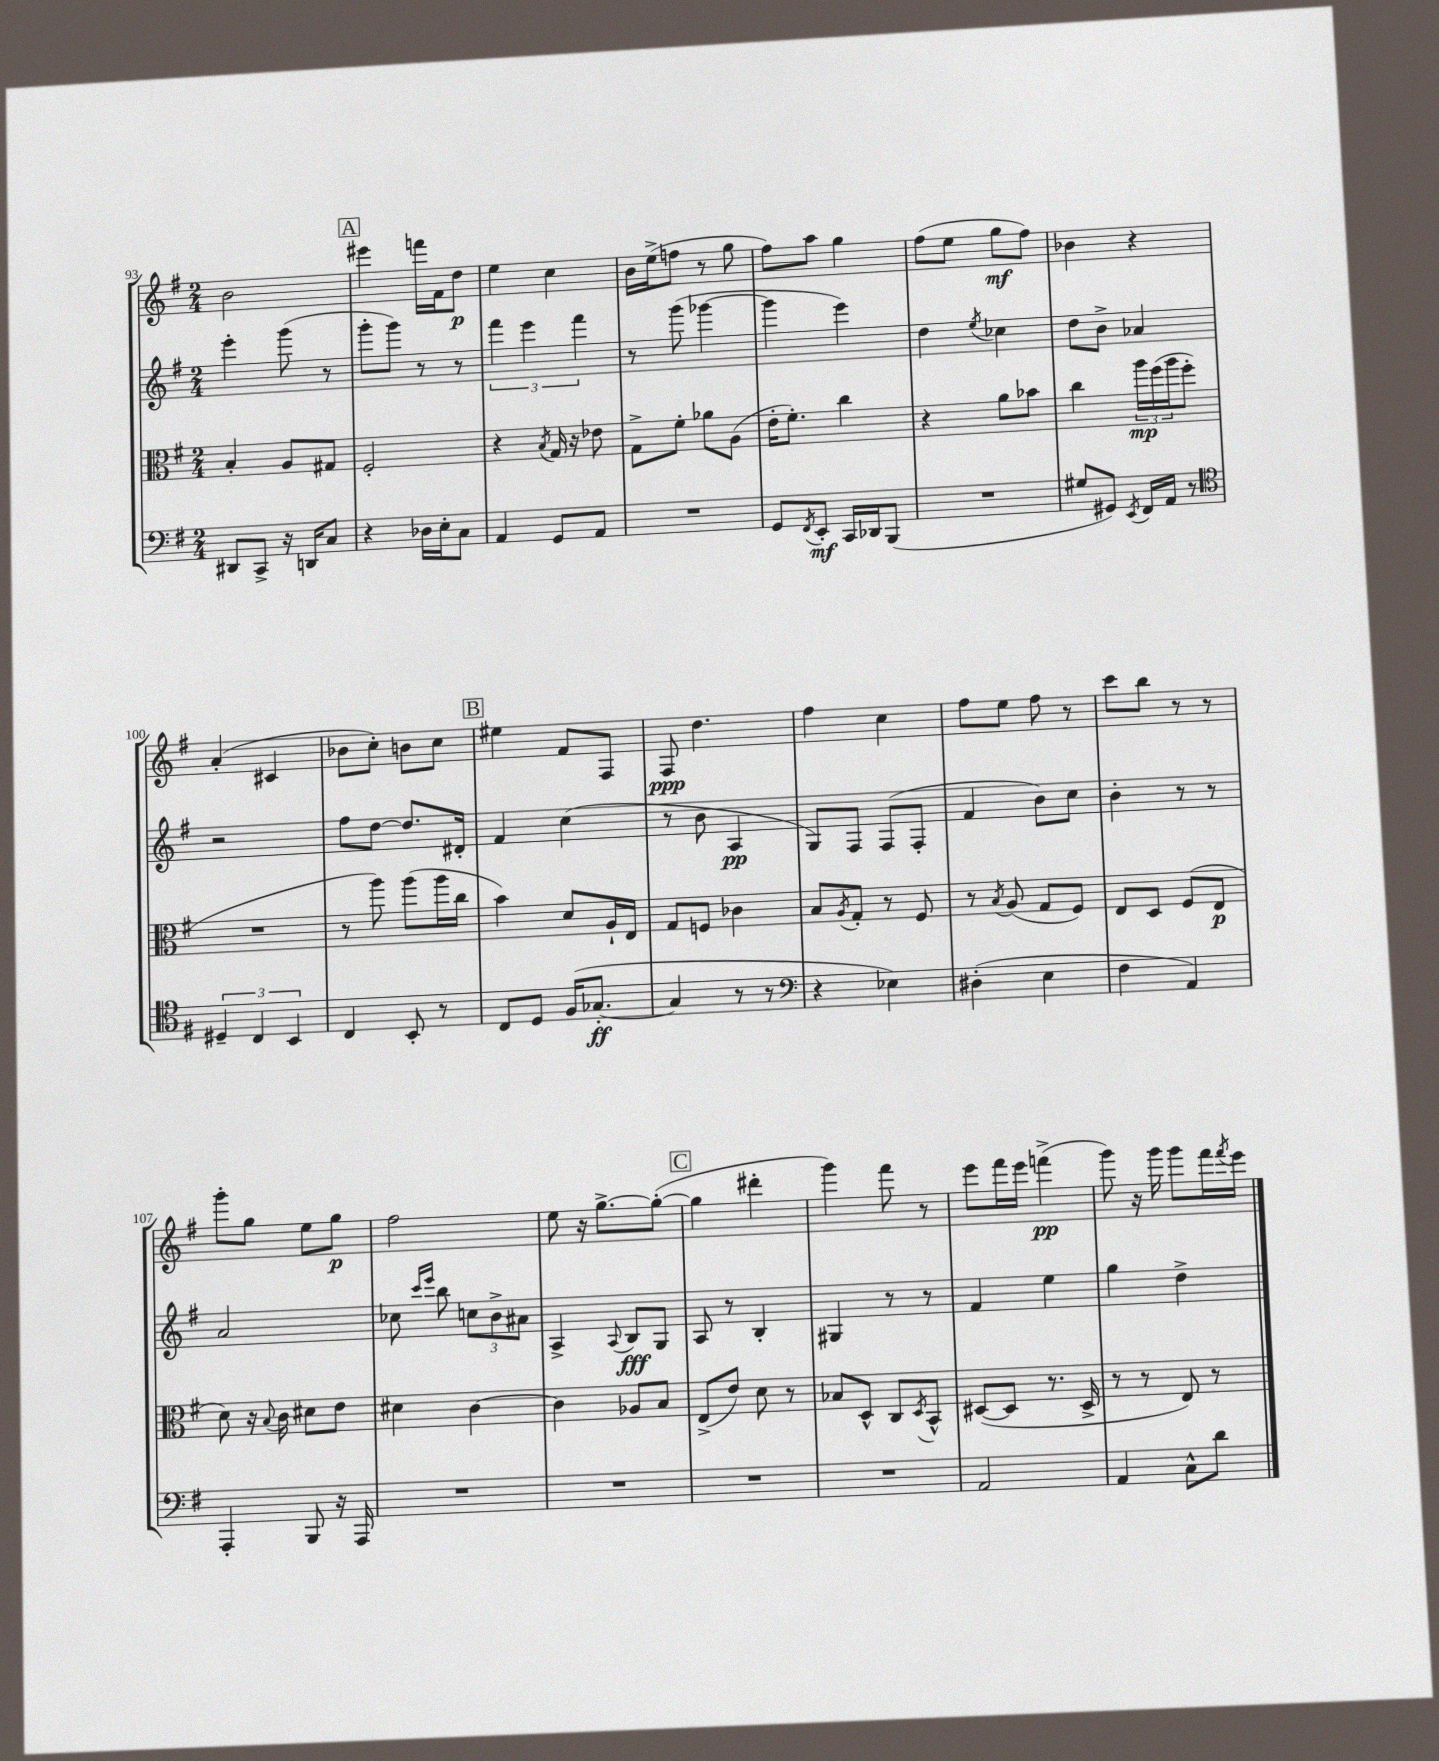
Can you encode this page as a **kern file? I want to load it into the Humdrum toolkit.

**kern	**dynam	**kern	**dynam	**kern	**dynam	**kern	**dynam
*part4	*part4	*part3	*part3	*part2	*part2	*part1	*part1
*staff4	*staff4	*staff3	*staff3	*staff2	*staff2	*staff1	*staff1
*clefF4	*	*clefC3	*	*clefG2	*	*clefG2	*
*k[f#]	*	*k[f#]	*	*k[f#]	*	*k[f#]	*
*M2/4	*	*M2/4	*	*M2/4	*	*M2/4	*
=93	=93	=93	=93	=93	=93	=93	=93
8DD#X/L	.	4B'/	.	4eee'\	.	2b\	.
8CC^/J	.	.	.	.	.	.	.
16r	.	8A/L	.	(8ggg\	.	.	.
16DDn/KL	.	.	.	.	.	.	.
8C/J	.	8G#X/J	.	8r	.	.	.
!!LO:REH:place=s1:t=A
=94	=94	=94	=94	=94	=94	=94	=94
4r	.	2F#'/	.	8ggg'\L	.	4eee#X\	.
.	.	.	.	8ggg\J)	.	.	.
16D-X\LL	.	.	.	8r	.	16fffn\LL	.
16E'\J	.	.	.	.	.	16f#\J	.
8C\J	.	.	.	8r	.	8dd\J	p
=95	=95	=95	=95	=95	=95	=95	=95
4AA/	.	4r	.	6fff#\	.	4ee\	.
.	.	.	.	6eee\	.	.	.
.	.	8qB/	.	.	.	.	.
8GG/L	.	16G/	.	.	.	4cc\	.
.	.	16r	.	.	.	.	.
.	.	.	.	6fff#\	.	.	.
8AA/J	.	8e-X\	.	.	.	.	.
=96	=96	=96	=96	=96	=96	=96	=96
2r	.	8G^\L	.	8r	.	16b\LL	.
.	.	.	.	.	.	(16ee^\J	.
.	.	8f#'\J	.	(8ggg\	.	8ffn\J	.
.	.	8a-X\L	.	[4ggg-X\	.	8r	.
.	.	(8A\J	.	.	.	8gg\	.
=97	=97	=97	=97	=97	=97	=97	=97
8GG/L	.	16e'\KL	.	4ggg-\]	.	8ff#\L)	.
.	.	8.f#'\J)	.	.	.	.	.
8qFF#/	.	.	.	.	.	.	.
8EE'/J	mf	.	.	.	.	8aa\J	.
16CC/LL	.	4cc\	.	4eee\)	.	4gg\	.
16DD-X/J	.	.	.	.	.	.	.
(8BBB/J	.	.	.	.	.	.	.
=98	=98	=98	=98	=98	=98	=98	=98
2r	.	4r	.	4dd\	.	(8ff#\L	.
.	.	.	.	.	.	8ee\J	.
.	.	.	.	8qee/	.	.	.
.	.	8a\L	.	4cc-X\	.	8gg\L	mf
.	.	8b-X\J	.	.	.	8ff#\J)	.
=99	=99	=99	=99	=99	=99	=99	=99
8G#X/L	.	4cc\	.	8dd\L	.	4b-X\	.
8GG#X/J)	.	.	.	8b^\J	.	.	.
8qEE/	.	.	.	.	.	.	.
16FF#/LL	.	24aa\LL	mp	4a-X/	.	4r	.
.	.	(24ff#\	.	.	.	.	.
16AA/JJ	.	.	.	.	.	.	.
.	.	24aa\J	.	.	.	.	.
8r	.	8ff#'\J	.	.	.	.	.
!!LO:LB:g=z
=100	=100	=100	=100	=100	=100	=100	=100
*clefC4	*	*	*	*	*	*	*
6D#X~/	.	2r	.	2r	.	(4a'/	.
6C/	.	.	.	.	.	.	.
.	.	.	.	.	.	4c#X/	.
6BB/	.	.	.	.	.	.	.
=101	=101	=101	=101	=101	=101	=101	=101
4C/	.	8r	.	8ff#\L	.	8b-X\L	.
.	.	8aa\)	.	[8dd\J	.	8cc'\J)	.
8BB'/	.	(8aa\L	.	8.dd/L]	.	8bn\L	.
8r	.	16aa\L	.	.	.	8cc\J	.
.	.	16cc\JJ	.	16d#X'/Jk	.	.	.
!!LO:REH:place=s1:t=B
=102	=102	=102	=102	=102	=102	=102	=102
8C/L	.	4b\)	.	4f#/	.	4ee#X\	.
8D/J	.	.	.	.	.	.	.
(16F#/KL	.	8d/L	.	(4cc\	.	8f#/L	.
[8.G-X'/J	ff	.	.	.	.	.	.
.	.	16A`/L	.	.	.	8F#/J	.
.	.	16E/JJ	.	.	.	.	.
=103	=103	=103	=103	=103	=103	=103	=103
4G-/]	.	8G/L	.	8r	.	8F#/	ppp
.	.	8Fn/J	.	8b\	.	4.dd\	.
8r	.	4c-X\	.	4A/	pp	.	.
8r	.	.	.	.	.	.	.
=104	=104	=104	=104	=104	=104	=104	=104
*clefF4	*	*	*	*	*	*	*
4r	.	8B/L	.	8G/L)	.	4ff#\	.
.	.	8qA/	.	.	.	.	.
.	.	8G'/J	.	8F#/J	.	.	.
4E-X\)	.	8r	.	(8F#/L	.	4cc\	.
.	.	8F#/	.	8F#'/J	.	.	.
=105	=105	=105	=105	=105	=105	=105	=105
(4D#X'\	.	8r	.	4f#/	.	8ff#\L	.
.	.	8qB/	.	.	.	.	.
.	.	(8A/	.	.	.	8ee\J	.
4E\	.	8G/L	.	8b\L)	.	8ff#\	.
.	.	8F#/J)	.	8cc\J	.	8r	.
=106	=106	=106	=106	=106	=106	=106	=106
4F#\	.	8E/L	.	4b'\	.	8ccc\L	.
.	.	8D/J	.	.	.	8bb\J	.
4AA/)	.	(8F#/L	.	8r	.	8r	.
.	.	8E/J	p	8r	.	8r	.
!!LO:LB:g=z
=107	=107	=107	=107	=107	=107	=107	=107
4AAA'/	.	8d\)	.	2a/	.	8ggg'\L	.
.	.	16r	.	.	.	8gg\J	.
.	.	8qqB/	.	.	.	.	.
.	.	16c\	.	.	.	.	.
8BBB/	.	8d#X\L	.	.	.	8ee\L	.
16r	.	8e\J	.	.	.	8gg\J	p
16AAA/	.	.	.	.	.	.	.
=108	=108	=108	=108	=108	=108	=108	=108
2r	.	4d#X\	.	8cc-X\	.	2ff#\	.
.	.	.	.	16qqccc/LL	.	.	.
.	.	.	.	16qqeee/JJ	.	.	.
.	.	.	.	8bb\	.	.	.
.	.	[4c\	.	12ccn\L	.	.	.
.	.	.	.	12b^\	.	.	.
.	.	.	.	12a#X\J	.	.	.
=109	=109	=109	=109	=109	=109	=109	=109
2r	.	4c\]	.	4A^/	.	8ee\	.
.	.	.	.	.	.	16r	.
.	.	.	.	.	.	[8.gg^\L	.
.	.	.	.	8qqA/	.	.	.
.	.	8A-X/L	.	8B/L	fff	.	.
.	.	8B/J	.	8G/J	.	(8gg'\J_	.
!!LO:REH:place=s1:t=C
=110	=110	=110	=110	=110	=110	=110	=110
2r	.	(8E^/L	.	8A/	.	4gg\]	.
.	.	8e/J)	.	8r	.	.	.
.	.	8d\	.	4B'/	.	4ddd#X'\	.
.	.	8r	.	.	.	.	.
=111	=111	=111	=111	=111	=111	=111	=111
2r	.	8B-X/L	.	4G#X/	.	4ggg\)	.
.	.	8D^^/J	.	.	.	.	.
.	.	8C/L	.	8r	.	8fff#\	.
.	.	8qD/	.	.	.	.	.
.	.	8BB^^/J	.	8r	.	8r	.
=112	=112	=112	=112	=112	=112	=112	=112
2AA/	.	([8D#X/L	.	4f#/	.	8eee\L	.
.	.	8D#/J]	.	.	.	16fff#\L	.
.	.	.	.	.	.	16eee\JJ	.
.	.	8.r	.	4ee\	.	(4fffn^\	pp
.	.	16D#^/	.	.	.	.	.
=113	=113	=113	=113	=113	=113	=113	=113
4AA/	.	8r	.	4gg\	.	8ggg\)	.
.	.	8r	.	.	.	16r	.
.	.	.	.	.	.	16ggg\	.
8C^^\L	.	8E/)	.	4dd^\	.	8ggg\L	.
8d\J	.	8r	.	.	.	16fff#\L	.
.	.	.	.	.	.	8qfff#/	.
.	.	.	.	.	.	16eee\JJ	.
==	==	==	==	==	==	==	==
*-	*-	*-	*-	*-	*-	*-	*-
